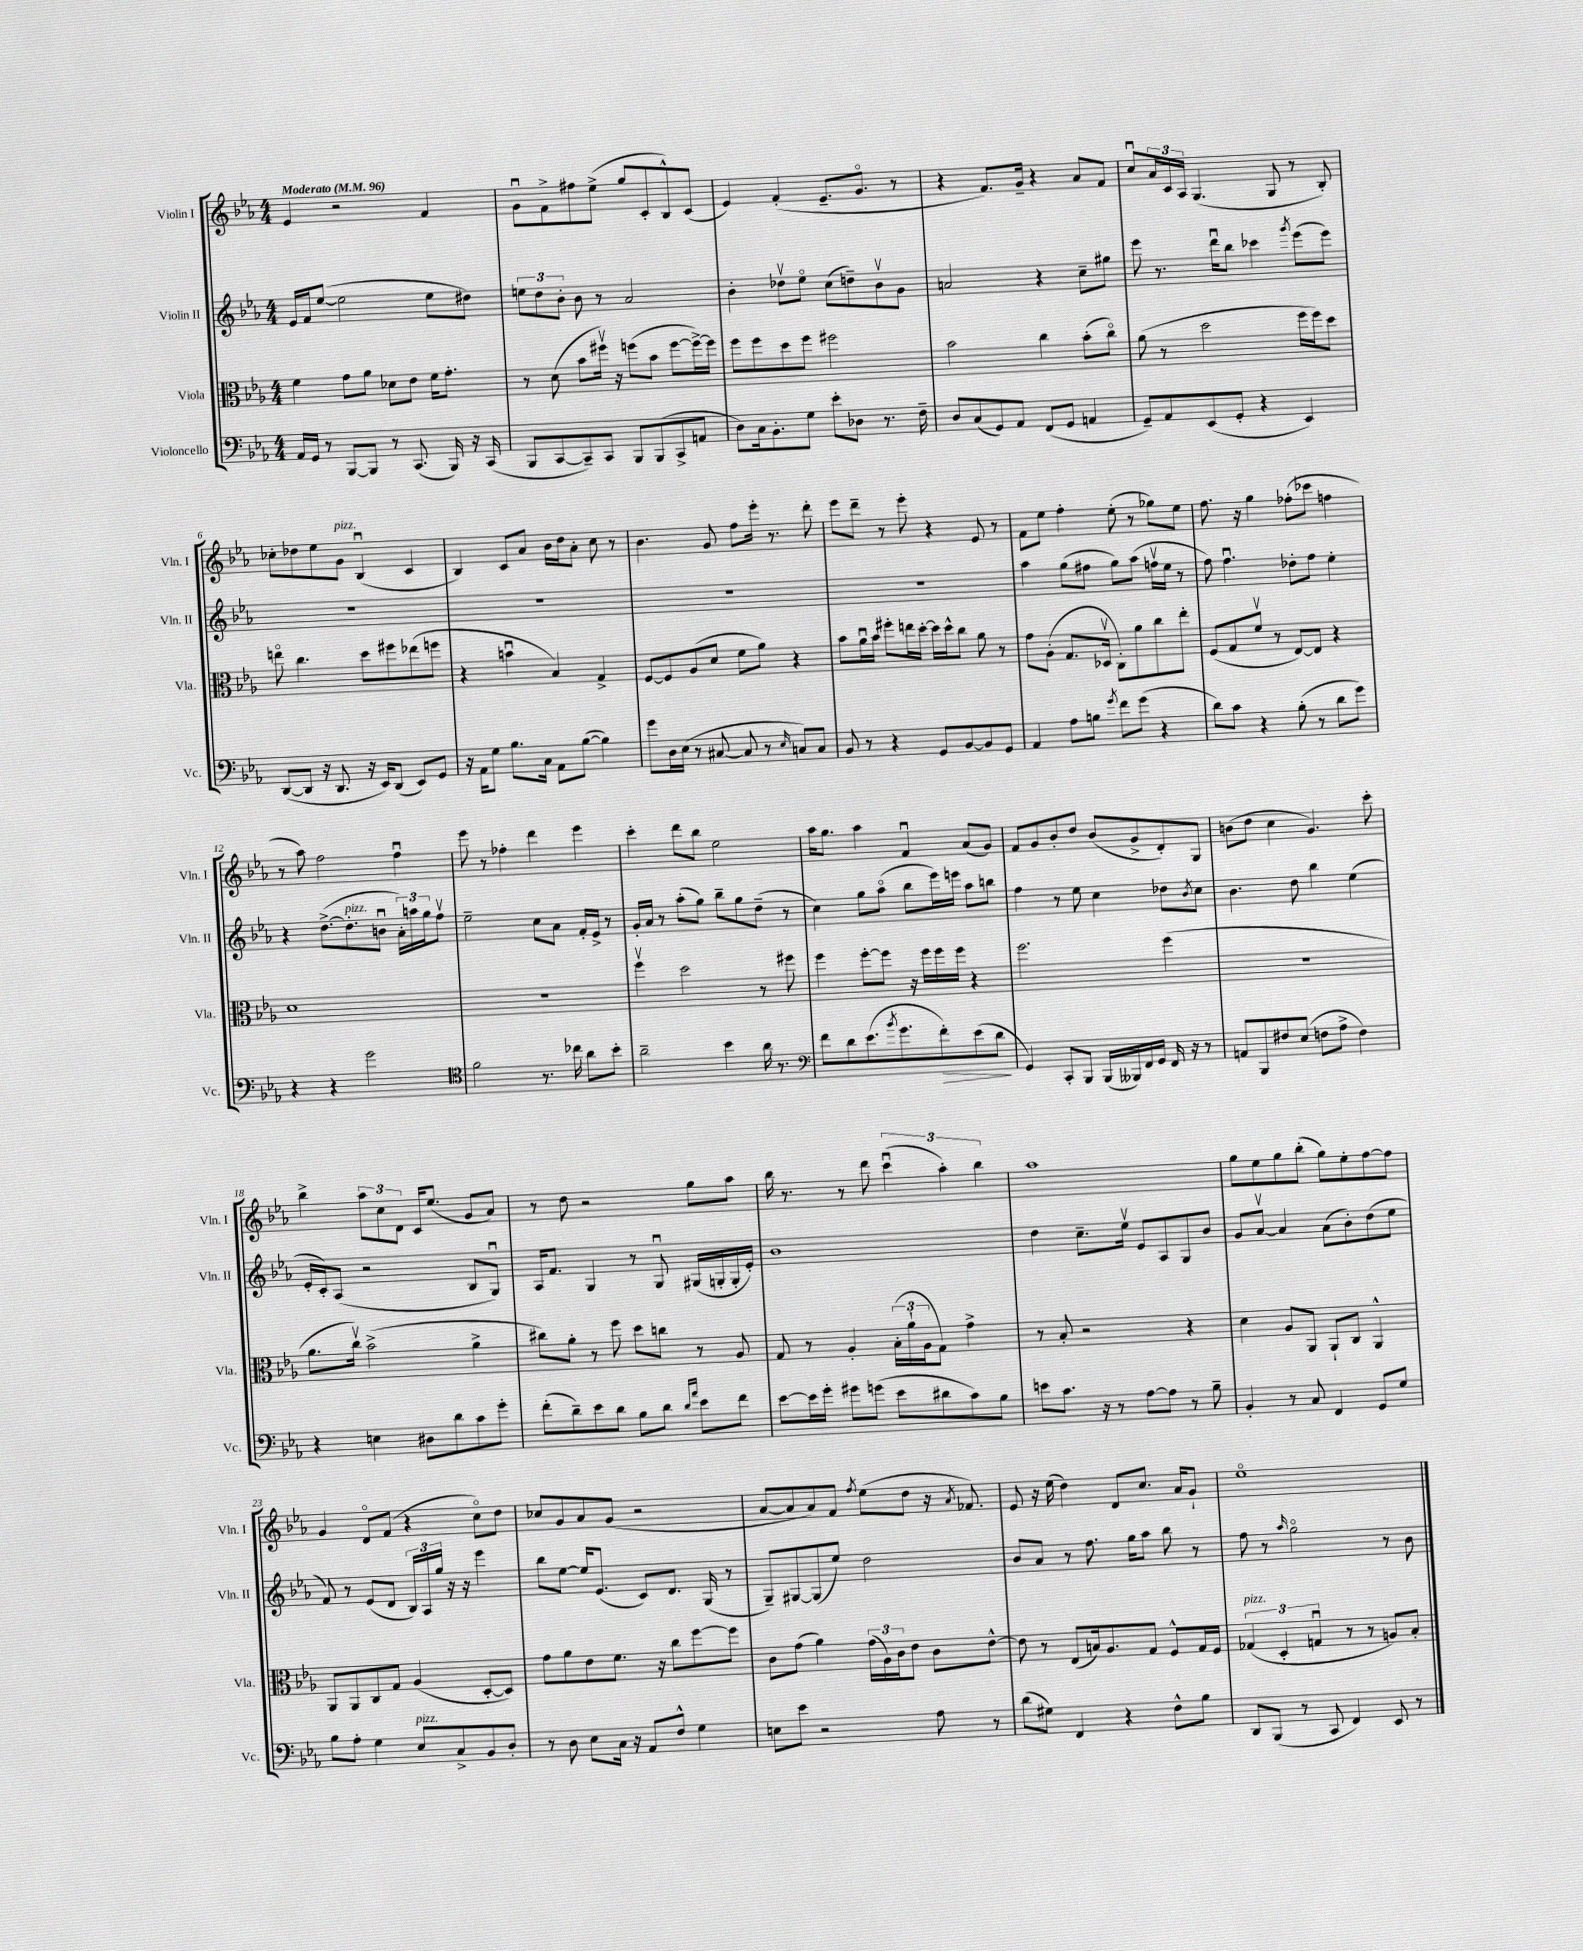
<<
\new StaffGroup <<
\new Staff = "s0" \with { instrumentName = "Violin I" shortInstrumentName = "Vln. I" } {
    \clef treble \key ees \major \numericTimeSignature \time 4/4 \tempo "Moderato" 4 = 96
    ees'4 r2 f'4 |
    g'8\downbow f'8-> fis''8 ees''8->( g''8 c'8-. bes8-^) c'8( |
    ees'4) f'4-.( ees'8.-- g'8.\flageolet r8 |
    r4 f'8.) g'16-- r4 aes'8 f'8 |
    c''8\downbow \tuplet 3/2 { aes'16 c'16 aes16 } g4.( g8 r8 bes8-.) |
    ces''8-. des''8 ees''8 g'8^\markup { \italic "pizz." } bes4\downbow( c'4 |
    bes4) c'8 aes'8 bes'16 d''16 aes'8-. c''8 r8 |
    bes'4. g'8 f''8 ees'''16-. r8. d'''8-. |
    ees'''8 d'''8-- r8 ees'''8-. r4 ees'8 r8 |
    f'8 ees''8 f''4-. ees''8-.( r8 ges''8) ees''8 |
    f''8. r16 g''4 fes''8-.( ces'''8 f''4 |
    r8 aes''8) f''2 f''4\downbow |
    ees'''8 r8 fes''4-. d'''4 ees'''4 |
    c'''4-. d'''8 bes''8 ees''2 |
    aes''16 g''8. aes''4 f'4\downbow aes'8( g'8) |
    f'8 g'8 bes'8-. d''8 bes'8( g'8-> d'8-.) g8 |
    b'8( d''8 c''4 g'4.) c'''8-. |
    bes''4-> \tuplet 3/2 { aes''8 c''8 d'8 } c'16 ees''8.( g'8 aes'8) |
    r8 d''8 r2 g''8 aes''8 |
    bes''16 r8. r8 d'''8 \tuplet 3/2 { c'''4\downbow( aes''4-.) bes''4 } |
    aes''1 |
    g''8 ees''8 g''8 bes''8-.( g''8) ees''8-. f''8~ f''8 |
    g'4 d'8\flageolet f'8( r4 c''8\flageolet) d''8 |
    ces''8 g'8 aes'8 g'8( r2 |
    aes'8~ aes'8 aes'8) f'8 \acciaccatura { f''8 } ees''8( d''8 r16 \acciaccatura { aes'8 } fes'8.) |
    ees'8 r16 ees''16( d''4) d'8 c''8. aes'16 g'8-! |
    ees''1\flageolet \bar "|." |
}
\new Staff = "s1" \with { instrumentName = "Violin II" shortInstrumentName = "Vln. II" } {
    \clef treble \key ees \major \numericTimeSignature \time 4/4
    ees'16 f'16 ees''8~( ees''2 ees''8 dis''8) |
    \tuplet 3/2 { e''8 d''8 bes'8-. } bes'8 r8 aes'2 |
    bes'4-. des''8\upbow ees''8\flageolet c''8( d''8--) bes'8\upbow g'8 |
    a'2 r4 c''8-- gis''8 |
    ees'''8 r8. d'''16\downbow bes''8 ces'''4 \acciaccatura { g'''8 } ees'''8( ees'''8) |
    R1 |
    R1 |
    R1 |
    R1 |
    aes''4 g''8( fis''8 g''8) aes''8( f''16\upbow ees''16 r8 |
    f''8) f''4.\downbow des''8-. f''8 ees''4-. |
    r4 d''8.~->( d''8.-.^\markup { \italic "pizz." } b'8\downbow \tuplet 3/2 { aes'16-.) a''16 g''16 } f''8\upbow |
    ees''2-- c''8 aes'8 f'16-. ees'16-> r8 |
    g'16-. aes'16 r8 aes''8-.( g''8) bes''8-- g''8 d''8--( r8 |
    c''4) g''8 aes''8\flageolet( bes''8 ees'''16) e'''16 aes''8 b''8 |
    f''4 r8 ees''8 c''4 des''8 \acciaccatura { bes'8 } c''8 |
    bes'4. d''8 bes''4 ees''4( |
    ees'16-. c'16-.) aes8( r2 bes8 g8\downbow) |
    aes16 f'8. g4 r8 g8\downbow gis16( g16-. g16-. ees'16-.) |
    bes'1 |
    d''4 c''8.-- ees''16\upbow ees'8 aes8 g8 bes'8 |
    g'8 aes'8~\upbow aes'4 aes'8( bes'8-.) d''8( ees''8 |
    f'8) r8 ees'8( d'8 \tuplet 3/2 { bes16) aes16 g''16 } r16 r16 ees'''4 |
    bes''8 ees''8~ ees''16 ees'8.( c'8) d'8. g16( r8 |
    g8--) gis8~ gis8( ees''8) d''2 |
    bes'8 aes'8 r8 f''8. g''16 aes''8 bes''8 r8 |
    f''8 r8 \grace { aes''16 } g''2\flageolet r8 bes'8 \bar "|." |
}
\new Staff = "s2" \with { instrumentName = "Viola" shortInstrumentName = "Vla." } {
    \clef alto \key ees \major \numericTimeSignature \time 4/4
    f'4 g'8 aes'8 des'8 ees'8 f'16 g'8.-. |
    r8 d'8( bes'8 fis''16\upbow) r16 f''8( bes'8 f''8~ f''16~->) f''16 |
    f''8 f''8 d''8 f''8 fis''2 |
    bes'2 c''4 bes'8-.( c''8\flageolet) |
    aes'8( r8 d''2 f''16 f''16) d''8 |
    e''8\flageolet c''4. d''8 fis''8 ees''8( f''8 |
    r4 b'4\downbow bes4) g4-> |
    f8~ f8 aes8( d'8 f'8 aes'8) r4 |
    bes'8 aes'16\downbow bes'16 fis''8-. e''16 d''16~-. d''16 d''16-^ c''8 aes'8 r8 |
    g'8 aes8-.( g8. des16\upbow c8-.) aes'8 c''8 ees''8-. |
    f8( g8 f'8\upbow r8 ees8~) ees8 r4 |
    d'1 |
    R1 |
    f''4\upbow d''2 r8 fis''8 |
    f''4 f''8~-. f''8 r16 f''16 f''16 f''16 r4 |
    f''2. f''4( |
    R1 |
    aes'8. c''16\upbow) bes'2->( aes'4-> |
    cis''8) aes'8-. r8 f''8 d''8 c''8 r8 aes8 |
    g8 r8 aes4-. \tuplet 3/2 { bes16-.( aes'16-! aes16 } g8) g'4-> |
    r8 bes8-. r2 r4 |
    d'4 aes8 aes,8 aes,8-! c8 aes,4-^ |
    aes,8 aes,8 c8 g8 aes4( d8~-. d8) |
    g'8 aes'8 ees'8 f'8. r16 c''8 f''8~ f''8 |
    c'8 g'8( aes'4) \tuplet 3/2 { g'16( aes16) c'16 } ees'8 c'8 ees'8~-^ |
    ees'8 r8 ees8( b16) aes8. g8 f8-^ g16 f16 |
    \tuplet 3/2 { ges4^\markup { \italic "pizz." }( d4-. g4\downbow } r8 r8 a8) bes8-. \bar "|." |
}
\new Staff = "s3" \with { instrumentName = "Violoncello" shortInstrumentName = "Vc." } {
    \clef bass \key ees \major \numericTimeSignature \time 4/4
    aes,16 g,16 r8 bes,,8~ bes,,8 r8 c,8.( bes,,16) r16 c,16( |
    bes,,8 c,8~ c,8--) c,8 bes,,8 bes,,8( c,8-> a,8 |
    d8) c16 bes,8.-. g8 ees'8-. des8 r8. f16-- |
    d8 c8( g,8) aes,8 f,8( g,8 a,4 |
    g,8--) aes,8 ees,8( g,8-. r4 ees,4) |
    d,8~( d,8 r16 d,8. r16 ees,16) d,8( ees,8) g,8 |
    r16 aes,16 g8 bes8. c16 aes,8 bes8~( bes4) |
    g'8 d16 ees16( r8 cis8~ cis8 r8 \grace { ees16 } c8) c8 |
    bes,8 r8 r4 g,8 bes,8~ bes,8 g,8 |
    aes,4 aes8 b8 \acciaccatura { g'8 } f'8 g'8( r4 |
    d'8) c'8 r4 bes8-.( r8 d'8 g'8) |
    r4 r4 g'2 |
    \clef tenor f'2 r8. ces''16 aes'8 bes'8-. |
    aes'2-- bes'4 aes'16 r8. |
    \clef bass f'8 d'8 ees'8.( \acciaccatura { bes'8 } g'8. f'8-.\>) ees'8( d'8\! |
    g,4) c,8-. bes,,8 bes,,16( beses,,16) f,16 g,16 f,16 r16 r8 |
    a,8 bes,,8 fis8 ees8( f8 aes8-> f4) |
    r4 e4 dis8 d'8 c'8 g'8-. |
    f'8-.( d'8--) ees'8 d'8 bes8 d'8 \grace { d'16 aes'16 } ees'8 f'8 |
    ees'8~ ees'16 g'16-. gis'8 g'8( ees'8 dis'8 c'8) bes8 |
    e'8 c'8. r16 r8 aes8~ aes8 r8 bes8-- |
    bes,4-. r8 c8 f,4 g,8 g8 |
    bes8 aes8-. g4 ees8^\markup { \italic "pizz." } c8-> bes,8 d8-. |
    r8 d8 ees8 c16 r16 aes,8 f8-^ g4 |
    e8 ees'8 r2 aes8 r8 |
    d'8( gis8) f,4 r4 f8-^ bes8 |
    d,8 bes,,8( r8 c,8 f,4) ees,8 r8 \bar "|." |
}
>>
>>
